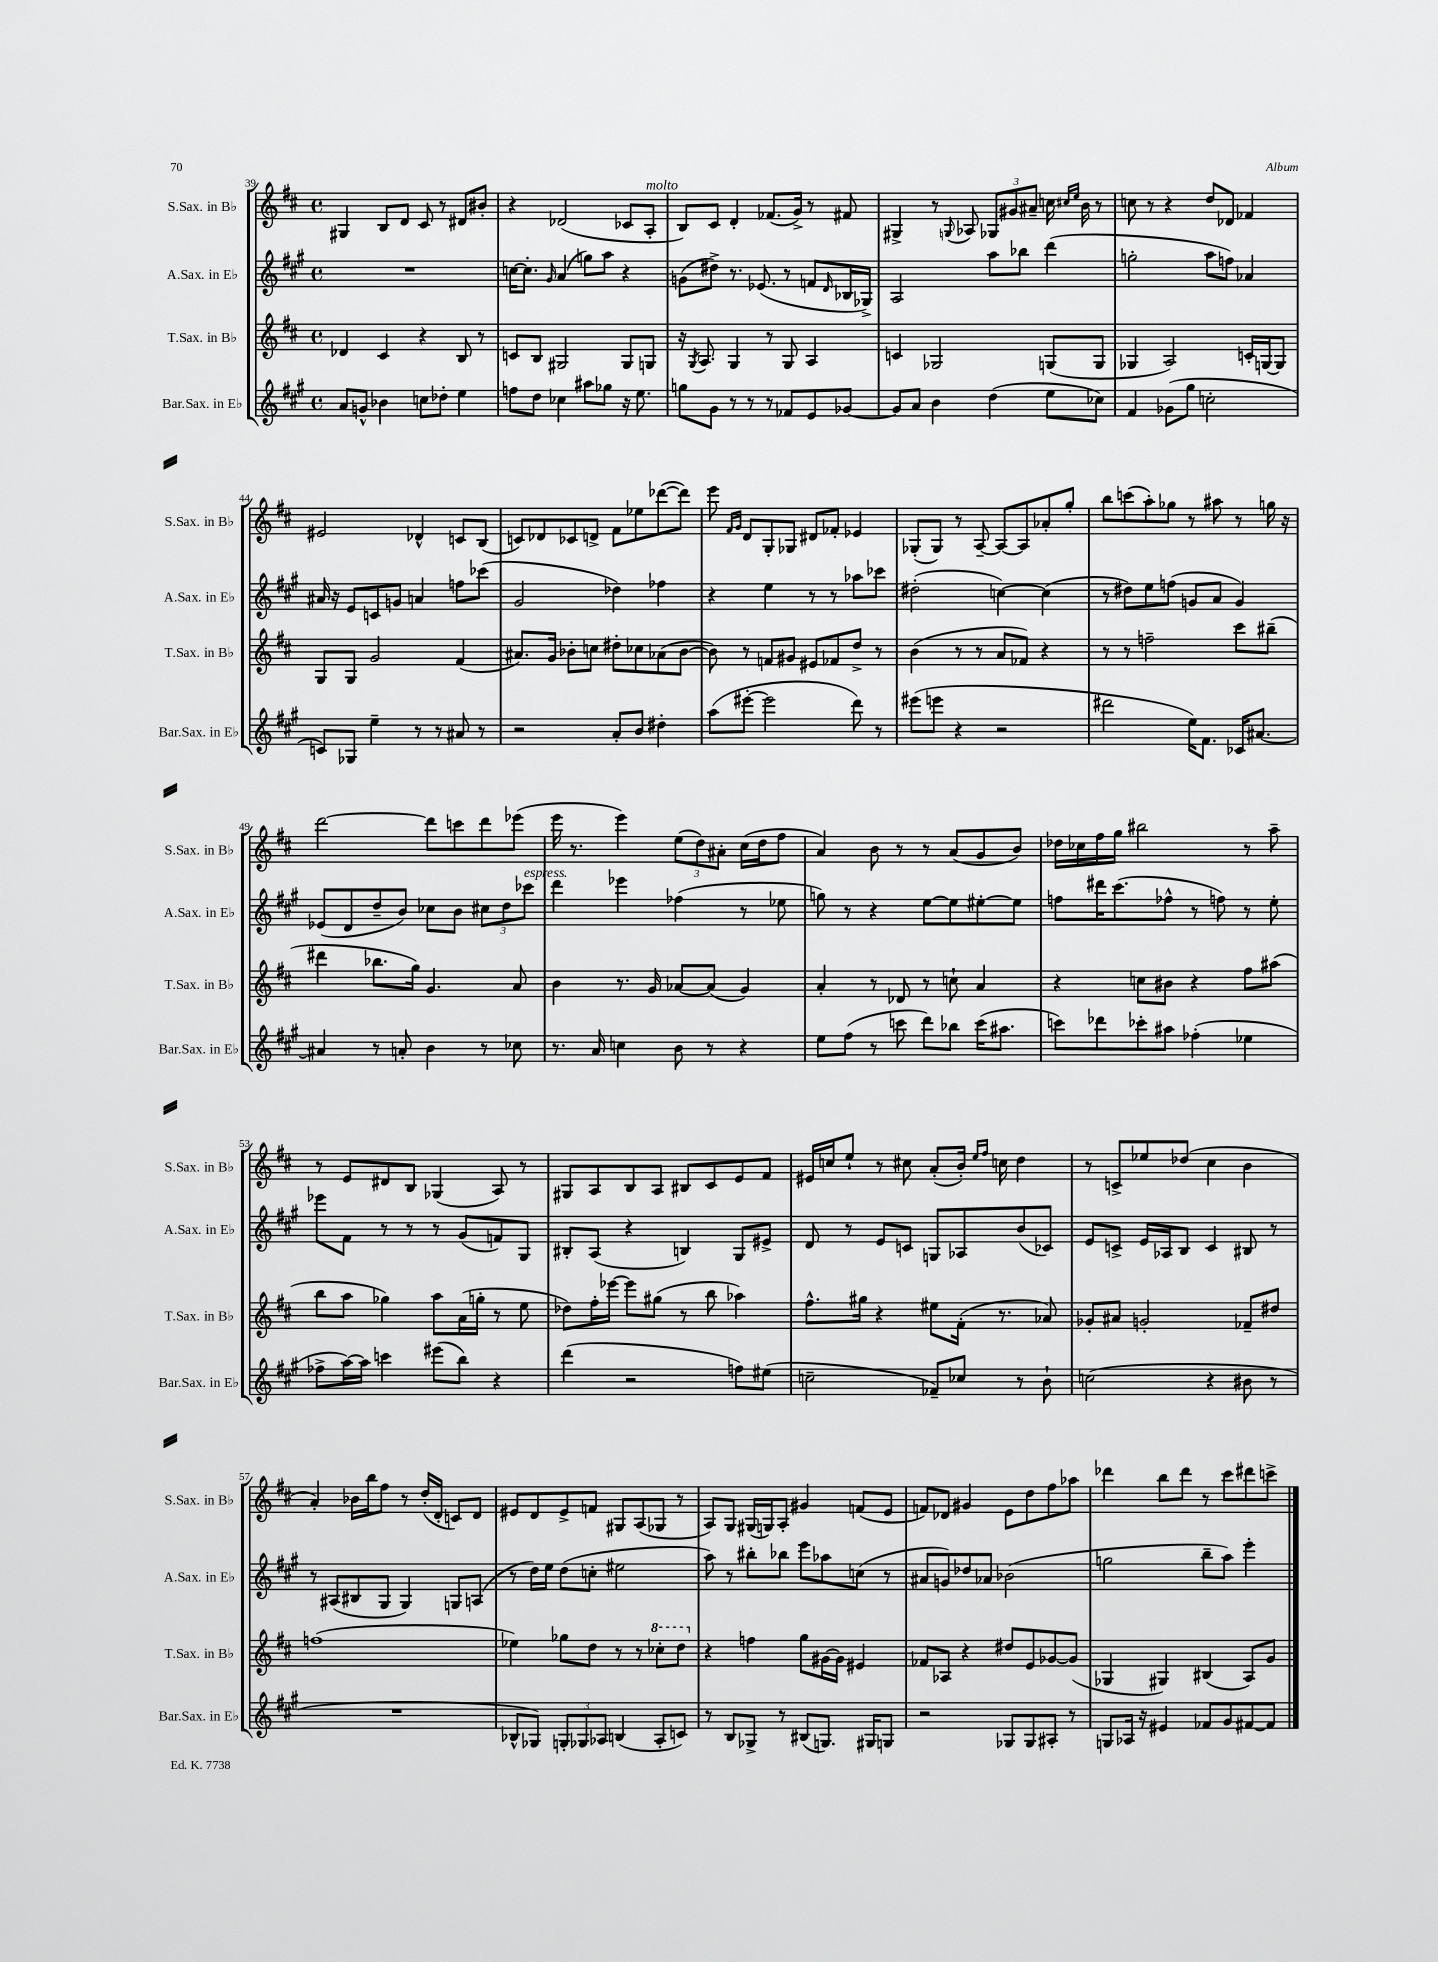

**kern	**kern	**kern	**kern
*part4	*part3	*part2	*part1
*staff4	*staff3	*staff2	*staff1
*I"Bar.Sax. in E♭	*I"T.Sax. in B♭	*I"A.Sax. in E♭	*I"S.Sax. in B♭
*I'Bar.Sax. in E♭	*I'T.Sax. in B♭	*I'A.Sax. in E♭	*I'S.Sax. in B♭
*clefG2	*clefG2	*clefG2	*clefG2
*k[f#c#g#]	*k[f#c#]	*k[f#c#g#]	*k[f#c#]
*M4/4	*M4/4	*M4/4	*M4/4
*met(c)	*met(c)	*met(c)	*met(c)
=39	=39	=39	=39
8a/L	4d-X/	1r	4G#X/
8gn^^/J	.	.	.
4b-X\	4c#/	.	8B/L
.	.	.	8d/J
8ccn\L	4r	.	8c#/
8dd-X'\J	.	.	8r
4ee\	8B/	.	8d#X/L
.	8r	.	8b#X'/J
=40	=40	=40	=40
8ffn\L	8cn/L	[16ccn\KL	4r
.	.	8.cc'\J]	.
8dd\J	8B/J	.	.
.	.	16qqg#/	.
4cc-X\	2G#X/	(4a/	(2d-X/
8aa#X\L	.	8ggn\L)	.
8gg-X\J	.	8aa\J	.
16r	8G#/L	4r	8c-X/L
8.ee\	.	.	.
!	!	!	!LO:TX:a:i:t=molto
.	8Gn/J	.	8A'/J
=41	=41	=41	=41
8ggn\L	16r	(8gn\L	8B/L)
.	8qG/	.	.
.	8.A/	.	.
8g#\J	.	8dd#X^\J)	8c#/J
8r	4G/	8.r	4d'/
8r	.	.	.
.	.	(8.e-X/	.
8r	8r	.	(8.f-X/L
8f-X/L	8G/	8r	.
.	.	.	16g^/Jk)
8e/	4A/	8fn/L	8r
.	.	16qqd/	.
[8g-X/J	.	16B-X/L	8f#X/
.	.	16G-X^/JJ)	.
=42	=42	=42	=42
8g-/L]	4cn/	2A/	4G#X^/
8a/J	.	.	.
4b\	2G-X/	.	8r
.	.	.	8qqGn/
.	.	.	8A-X/
(4dd\	.	8aa\L	12G-X/L
.	.	.	12g#X/
.	.	8bb-X\J	.
.	.	.	12a#X~/J
8ee\L	(8Gn/L	(4ddd\	16ccn\
.	.	.	16qqcc#X/LL
.	.	.	16qqee/JJ
.	.	.	16b\
8cc-X\J)	8G/J	.	8r
=43	=43	=43	=43
4f#/	4G-X/	2ggn'\	8ccn\
.	.	.	8r
(8g-X\L	2A/)	.	4r
8gg#\J	.	.	.
2ccn'\	.	8aa\L	8dd/L
.	.	8ffn\J)	8d-X/J
.	16cn'/LL	4a-X/	4f-X/
.	[16Gn/J	.	.
.	8G/J]	.	.
!!LO:LB:g=z
=44	=44	=44	=44
8cn/L)	8G/L	16a#X/	2e#X/
.	.	16r	.
8G-X/J	8G/J	8e/L	.
4ee~\	2g/	8cn/	.
.	.	8gn/J	.
8r	.	4an/	4d-X^^/
8r	.	.	.
8a#X/	(4f#/	8ffn\L	8cn/L
8r	.	(8ccc-X\J	(8B/J
=45	=45	=45	=45
2r	8.a#X/L)	2g#/	8cn/L)
.	.	.	8d-X/
.	16g/Jk	.	.
.	8b-X'\L	.	8c-X/
.	8ccn\J	.	8dn^/J
8a'/L	8dd#X'\L	4dd-X\)	8f#\L
8b/J	8cc-X\	.	8ee-X\
4dd#X'\	(8a-X\	4ff-X\	([8ddd-X\
.	[8b-\J	.	8ddd-\J])
=46	=46	=46	=46
(8aa\L	8b-\])	4r	8eee\
.	.	.	16qqf#/LL
.	.	.	16qqg/JJ
[8eee#X'\J	8r	.	8d/L
2eee#\]	8fn/L	4ee\	8G'/
.	8g#X/J	.	8G-X/J
.	8e#X/L	8r	8d#X/L
.	8f-X/	8r	8f-X'/J
8ddd\)	8dd^/J	8aa-X\L	4e-X/
8r	8r	8ccc-X\J	.
=47	=47	=47	=47
(8eee#X\L	(4b\	(2dd#X'\	(8G-X'/L
8eeen\J	.	.	8G-/J)
4r	8r	.	8r
.	8r	.	[8A~/
2r	8a/L	[4ccn\)	8A/L_
.	8f-X/J)	.	8A/]
.	4r	(4cc\]	8a-X'/
.	.	.	8gg'/J
=48	=48	=48	=48
2ddd#X\	8r	8r	8bb\L
.	8r	8dd#X\L)	(8cccn\
.	2ffn~\	8ee\	8aa'\)
.	.	(8ffn\J	8gg-X\J
16ee\KL)	.	8gn/L	8r
8.f#\J	.	.	.
.	.	8a/J	8aa#X\
16c-X/KL	8ccc#\L	4g/)	8r
[8.a#X/J	.	.	.
.	(8bb#X~\J	.	16ggn\
.	.	.	16r
!!LO:LB:g=z
=49	=49	=49	=49
4a#X/]	4ddd#X\	(8e-X/L	[2ddd\
.	.	8d/	.
8r	8.bb-X\L	8dd~/	.
8an'/	.	8b/J)	.
.	16gg\Jk)	.	.
4b\	4.g/	8cc-X\L	8ddd\L]
.	.	8b\J	8cccn\
8r	.	12cc#X\L	8ddd\
.	.	12dd\	.
8cc-X\	8a/	.	(8eee-X\J
!	!	!LO:TX:a:i:t=espress.	!
.	.	12ccc-X\J	.
=50	=50	=50	=50
8.r	4b\	4ddd\	16eee\
.	.	.	8.r
16a/	.	.	.
4ccn\	8.r	4eee-X\	4eee\)
.	16g/	.	.
8b\	[8a-X/L	(4ff-X\	(12ee\L
.	.	.	12dd\)
8r	(8a-/J]	.	.
.	.	.	12a#X'\J
4r	4g/)	8r	(16cc#\LL
.	.	.	16dd\J
.	.	8ee-X\	8ff#\J
=51	=51	=51	=51
8ee\L	4a'/	8ggn\)	4a/)
(8ff#\J	.	8r	.
8r	8r	4r	8b\
8cccn\	8d-X/	.	8r
8ddd\L)	8r	[8ee\L	8r
8bb-X\J	8ccn`\	8ee\]	(8a/L
(16ccc\KL	4a/	[8ee#X'\	8g/
8.aa#X\J	.	.	.
.	.	8ee#\J]	8b/J)
=52	=52	=52	=52
8cccn\L)	4r	8ffn\L	16dd-X\LL
.	.	.	16cc-X\
8ddd-X\	.	16ddd#X\K	16ff#\
.	.	(8.ccc#\	16gg\JJ
8ccc-X'\	8ccn\L	.	2bb#X\
8aa#X\J	8b#X\J	8ff-X^^\J	.
(4ff-X'\	4r	8r	.
.	.	8ffn\)	.
4ee-X\	8ff#\L	8r	8r
.	(8aa#X\J	8ee'\	8aa~\
!!LO:LB:g=z
=53	=53	=53	=53
8ff-X^\L	8bb\L	8eee-X\L	8r
[16aa\L)	8aa\J	8f#\J	8e/L
16aa\JJ]	.	.	.
4cccn\	4gg-X\)	8r	8d#X/
.	.	8r	8B/J
(8eee#X\L	8aa\L	8r	(4G-X/
8bb\J)	(16a\L	(8g#/L	.
.	16ggn'\JJ	.	.
4r	8r	8fn/)	8A/)
.	8ee\	8G#/J	8r
=54	=54	=54	=54
(4ddd\	8dd-X\L)	8B#X'/L	8G#X/L
.	16ff#'\L	(8A/J	8A/
.	[16eee-X\JJ	.	.
2r	8eee-\L]	4r	8B/
.	(8gg#X\J	.	8A/J
.	8r	4Bn/)	8B#X/L
.	8bb\	.	8c#/
8ffn\L)	4aa-X\)	8G#/L	8e/
(8ee#X\J	.	8e#X^/J	8f#/J
=55	=55	=55	=55
2ccn~\	8.ff#^^\L	8d/	16e#X/LL
.	.	.	16ccn/J
.	.	8r	8ee`/J
.	16gg#X\Jk	.	.
.	4r	8e/L	8r
.	.	8cn/J	8cc#X\
8f-X~/L)	8ee#X\L	8Gn/L	(8a'/L
8cc-X/J	(16f#'\Jk	8A-X/	16b'/Jk)
.	.	.	16qqee/LL
.	.	.	16qqff#/JJ
.	8.r	.	16ccn\
8r	.	(8b/	4dd\
8b`\	8a-X/)	8c-X/J)	.
=56	=56	=56	=56
(2ccn\	8g-X'/L	8e/L	8r
.	8a#X/J	8cn^/J	8cn^/L
.	2gn'/	16e/LL	8ee-X/
.	.	16A-X/J	.
.	.	8B/J	(8dd-X/J
4r	.	4c/	4cc#\
8b#X\	8f-X~/L	8B#X/	4b\
8r	8dd#X/J	8r	.
!!LO:LB:g=z
=57	=57	=57	=57
1r	(1ffn	8r	4a'/)
.	.	(8A#X/L	.
.	.	8B#X/	16b-X\LL
.	.	.	16bb\J
.	.	8G#/J	8ff#\J
.	.	4G#/)	8r
.	.	.	(16dd'/LL
.	.	.	16d'/JJ
.	.	8Gn/L	8cn/L)
.	.	(8An/J	8d/J
=58	=58	=58	=58
8B-X^^/L	4ee-X\)	8r	8e#X/L
8G-X/J)	.	16dd\LL)	8d/
.	.	16ee\JJ	.
12Gn'/L	8gg-X\L	(8dd\L	8e#^/
12G-X/	.	.	.
.	8dd\J	8ccn'\J	8fn/J
12A-X/J	.	.	.
(4Bn/	8r	2ee#X\	8G#X/L
.	8r	.	(8A/
*	*8va	*	*
8A-'/L	8ccc-X'\L	.	8G-X/J
8cn/J)	8ddd\J	.	8r
=59	=59	=59	=59
*	*X8va	*	*
8r	4r	8aa\)	8A/L)
8B/L	.	8r	8G/J
8G-X^/J	4ffn\	8bb#X'\L	(16G#X/LL
.	.	.	16Gn/J)
8r	.	8bb-X\J	8A'/J
(8B#X/L	8gg\L	8eee\L	4g#X/
8.Gn/J)	[16g#X\L	8aa-X\	.
.	16g#\JJ]	.	.
.	4e#X/	(8ccn\J	(8fn/L
16G#X/KL	.	.	.
8Gn/J	.	8r	8e/J
=60	=60	=60	=60
2r	8f-X/L	8a#X/L	8fn/L)
.	8A-X/J	8gn/)	8d-X/J
.	4r	8dd-X/	4g#X/
.	.	8a-X/J	.
8G-X/L	8dd#X/L	(2b-X\	8e\L
8G-/	8e/	.	8dd\
8A#X'/J	[8g-X/	.	8ff#\
8r	(8g-/J]	.	8aa-X\J
=61	=61	=61	=61
8Gn/L	4G-X/	2ggn\	4ddd-X\
16A-X/Jk	.	.	.
16r	.	.	.
4e#X/	4G#X/)	.	8bb\L
.	.	.	8ddd-\J
8f-X/L	(4B#X/	8bb~\L	8r
8g#/	.	8aa\J)	8ccc#\L
[8f#X/	8A/L)	4eee'\	8ddd#X\
8f#/J]	8g/J	.	8cccn^\J
==	==	==	==
*-	*-	*-	*-
